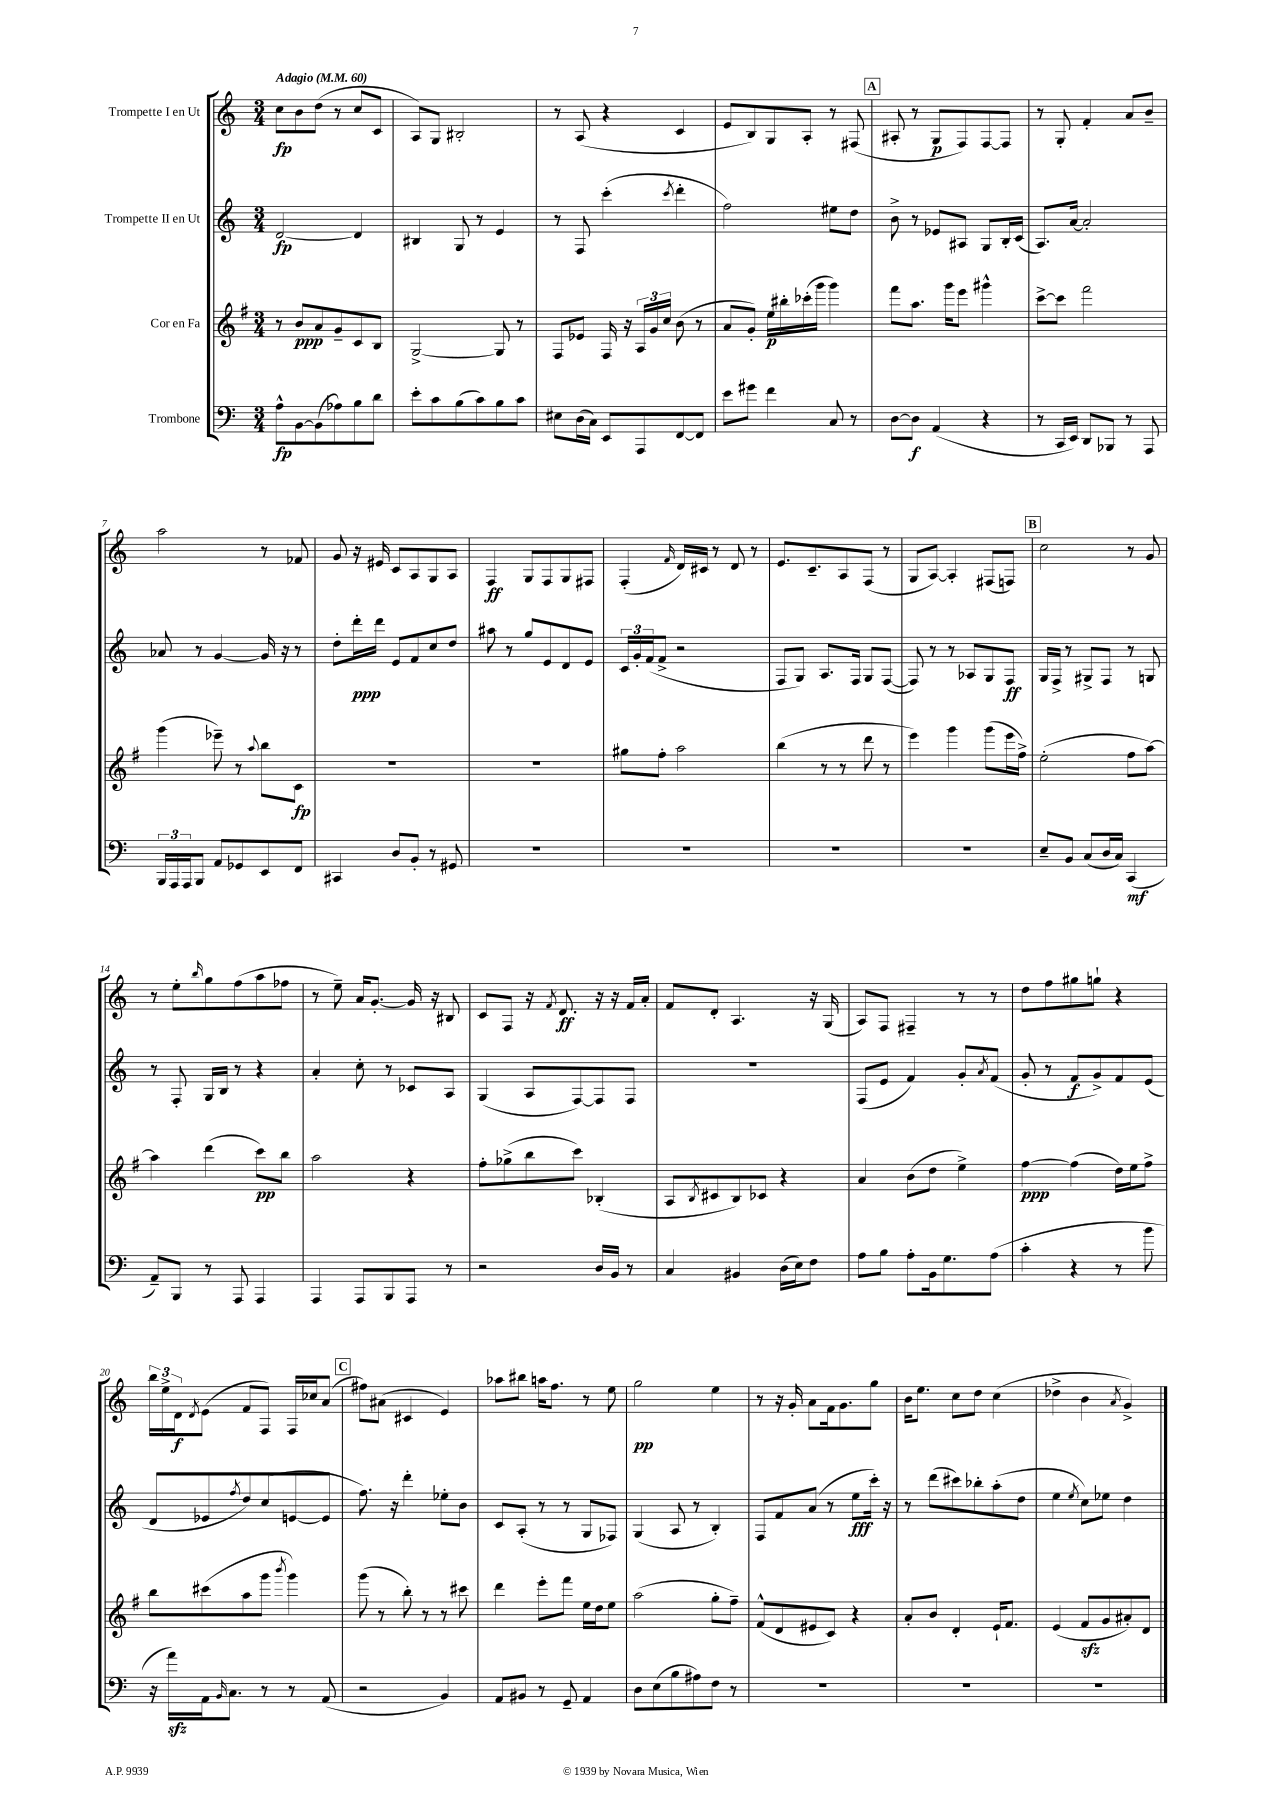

**kern	**kern	**kern	**kern
*staff4	*staff3	*staff2	*staff1
*clefF4	*clefG2	*clefG2	*clefG2
*k[]	*k[f#]	*k[]	*k[]
*M3/4	*M3/4	*M3/4	*M3/4
*MM60	*MM60	*MM60	*MM60
8A^^	8r	[2d	8cc
[8BB	8b	.	8b
(8BB]	8a	.	(8dd
8A-)	8g~	.	8r
8B	8c	4d]	8cc
8d	8B	.	8c
=	=	=	=
8e'	[2G^	4B#	8A)
8c	.	.	8G
(8B	.	8G	2B#'
8c)	.	8r	.
8B	8G]	4e	.
8c	8r	.	.
=	=	=	=
8E#	8F#	8r	8r
(16D	8e-	8F	(8A
16C)	.	.	.
8EE	16F#	(4ccc'	4r
.	16r	.	.
8AAA	24A	.	.
.	24g	.	.
.	24cc	.	.
.	.	8qccc	.
[8FF	(8b	4ddd'	4c
8FF]	8r	.	.
=	=	=	=
8e	8a	2ff)	8e
8g#	8g')	.	8B)
4f	16ee	.	8G
.	16bb#'	.	.
.	(16ccc-'	.	8A'
.	16ggg	.	.
8C	4ggg)	8ee#	8r
8r	.	8dd	(8F#
=	=	=	=
[8D	8fff#	8b^	8A#'
8D]	8.aa	8r	8r
(4AA	.	8e-	8G
.	16ggg	.	.
.	8eee	8A#	8F)
4r	4ggg#^^	8G	[8F
.	.	16B'	8F]
.	.	(16c	.
=	=	=	=
8r	[8ccc^	8.A)	8r
16CC	8ccc]	.	8G'
16EE)	.	[16a	.
8DD	2fff#	2a']	4f'
8BBB-	.	.	.
8r	.	.	8a
8AAA	.	.	8b~
=	=	=	=
24BBB	(4ggg	8a-	2aa
24AAA	.	.	.
24AAA	.	.	.
8BBB	.	8r	.
8AA	8eee-~)	[4g	.
8GG-	8r	.	.
.	8qqaa	.	.
8EE	8bb	16g]	8r
.	.	16r	.
8FF	8c	8r	8f-
=	=	=	=
4CC#	2.r	8dd'	8g
.	.	16ddd'	16r
.	.	16ddd	16e#
8D	.	8e	8c
8BB'	.	8f	8A
8r	.	8cc	8G
8GG#	.	8dd	8A
=	=	=	=
2.r	2.r	8aa#	4F
.	.	8r	.
.	.	8gg	8G
.	.	8e	8F
.	.	8d	8G
.	.	8e	8F#
=	=	=	=
2.r	8gg#	24c	(4F'
.	.	24g'	.
.	.	(24f	.
.	8ff#'	8f^	.
.	.	.	16qqf
.	2aa	2r	16d)
.	.	.	16c#
.	.	.	8r
.	.	.	8d
.	.	.	8r
=	=	=	=
2.r	(4bb	8F	8.e
.	.	8G)	.
.	.	.	8.c~
.	8r	8.A	.
.	8r	.	8A
.	.	16F	.
.	8ddd	8G	(8F
.	8r	([8F	8r
=	=	=	=
2.r	4eee)	8F])	8G
.	.	8r	[8A)
.	4ggg	8r	4A']
.	.	8A-	.
.	(8ggg	8G	(8F#
.	16eee	8F	8F)
.	16ff#^)	.	.
=	=	=	=
8E~	(2ee'	16G	2cc
.	.	16F^	.
8BB	.	8r	.
(8C	.	8G#^	.
16D	.	8F	.
16C)	.	.	.
(4CC	8ff#	8r	8r
.	[8aa)	8G	8g
=	=	=	=
8AA~)	4aa]	8r	8r
8BBB	.	8F'	8ee'
.	.	.	16qqbb
8r	(4ddd	16G	8gg
.	.	16B	.
8AAA	.	8r	(8ff
4AAA	8ccc)	4r	8aa
.	8bb	.	8ff-
=	=	=	=
4AAA	2aa	4a'	8r
.	.	.	8ee~)
8AAA	.	8cc'	16a
.	.	.	[8.g'
8BBB	.	8r	.
8AAA	4r	8c-	16g]
.	.	.	16r
8r	.	8A	8B#
=	=	=	=
2r	8ff#'	(4G	8c
.	(8gg-^	.	8F
.	8bb	8A	16r
.	.	.	8qf
.	.	.	8.d
.	8ccc)	[8F)	.
16D	(4B-'	8F]	16r
16BB	.	.	16r
8r	.	8F	16f
.	.	.	16a'
=	=	=	=
4C	8A	2.r	8f
.	8qB	.	.
.	8c#	.	8d'
4BB#	8B)	.	4.A
.	8c-	.	.
(16D	4r	.	.
16E)	.	.	.
8F	.	.	16r
.	.	.	(16G
=	=	=	=
8A	4a	(8F	8A)
8B	.	8e	8F
8A'	(8b	4f)	4F#~
16BB	8dd	.	.
8.G	.	.	.
.	4ee^)	8g'	8r
.	.	8qa	.
(8A	.	(8f	8r
=	=	=	=
4c'	[4ff#	8g'	8dd
.	.	8r	8ff
4r	(4ff#]	8f	8gg#
.	.	8g^)	8gg`
8r	16dd)	8f	4r
.	16ee	.	.
8b	8ff#^	(8e	.
=	=	=	=
16r	8bb	8d	24bb
.	.	.	24ee^
16a)	.	.	.
.	.	.	24d
.	.	.	8qd
16AA	(8ccc#	8e-	(8e
16qqBB	.	.	.
8.C	.	.	.
.	.	8qff	.
.	8aa	8dd)	8f
8r	8ggg	(8cc	8F)
.	8qbbb	.	.
8r	4ggg)	[8e	16F
.	.	.	16cc-
(8AA	.	8e]	(8a
=	=	=	=
2r	(8ggg	8.ff)	8ff#)
.	8r	.	(8a#
.	.	16r	.
.	8bb')	4ddd'	4c#
.	8r	.	.
4BB)	8r	8ee-'	4e)
.	8ccc#	8b	.
=	=	=	=
8AA	4ddd	8c	8aa-
8BB#	.	(8A'	8bb#
8r	8eee'	8r	16aa
.	.	.	8.ff
8GG~	8fff#	8r	.
4AA	16ee	8G	8r
.	16dd	.	.
.	8ee	8F-)	8ee
=	=	=	=
8D	(2aa	(4G	2gg
(8E	.	.	.
8B	.	8A	.
8A#)	.	8r	.
8F	8gg'	4B')	4ee
8r	8ff#~)	.	.
=	=	=	=
2.r	(8f#^^	8F	8r
.	8d	8f	16r
.	.	.	16g'
.	8e#	(8a	8a
.	8c)	8r	16f
.	.	.	8.g
.	4r	8ee	.
.	.	16ccc')	8gg
.	.	16r	.
=	=	=	=
2.r	8a'	8r	16b
.	.	.	8.ee
.	8b	(8ddd	.
.	4d'	8ccc#)	8cc
.	.	8bb-'	8dd
.	16e`	(8aa'	(4cc
.	8.f#	.	.
.	.	8dd	.
=	=	=	=
2.r	(4e	4ee	4dd-^
.	.	8qee	.
.	8f#	8cc)	4b
.	8g	8ee-	.
.	.	.	8qa
.	8a#')	4dd	4g^)
.	8d	.	.
==	==	==	==
*-	*-	*-	*-
